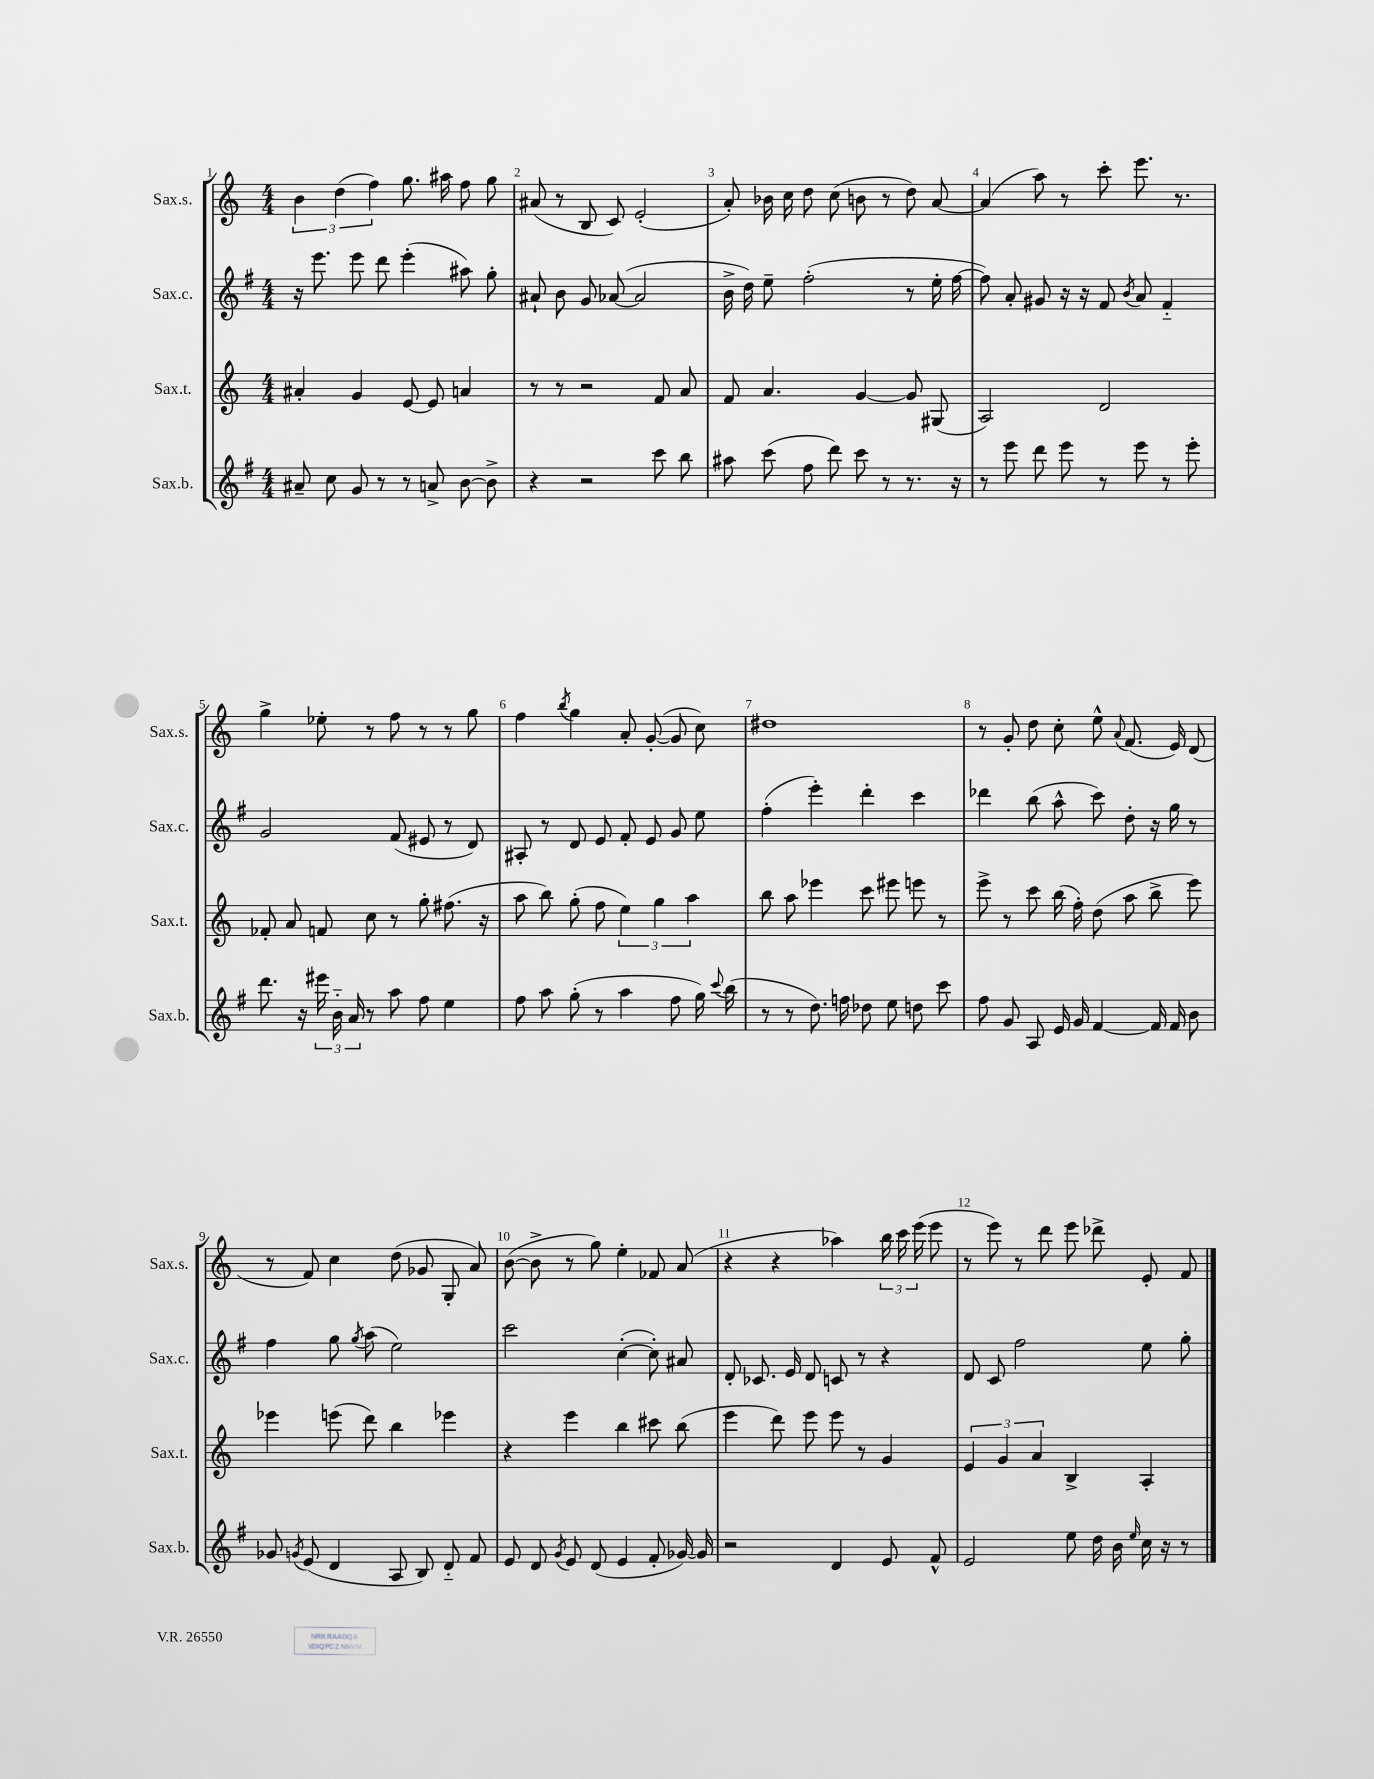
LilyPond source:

<<
\new StaffGroup <<
\new Staff = "s0" \with { instrumentName = "Sax.s." shortInstrumentName = "Sax.s." } {
    \clef treble \key c \major \numericTimeSignature \time 4/4
    \autoBeamOff \tuplet 3/2 { b'4 d''4( f''4) } g''8. ais''16 f''8 g''8 |
    ais'8( r8 b8 c'8) e'2-.( |
    a'8-.) bes'16 c''16 d''8 c''8( b'8 r8 d''8) a'8~ |
    a'4( a''8) r8 c'''8-. e'''8. r8. |
    g''4-> ees''8-. r8 f''8 r8 r8 g''8 |
    f''4 \acciaccatura { b''8 } g''4 a'8-. g'8~-.( g'8 c''8) |
    dis''1 |
    r8 g'8-. d''8 c''8-. e''8-^ \appoggiatura { a'8 } f'8.( e'16) d'8( |
    r8 f'8) c''4 d''8( ges'8 g8-. a'8) |
    b'8~( b'8-> r8 g''8) e''4-. fes'8 a'8( |
    r4 r4 aes''4) \tuplet 3/2 { b''16 c'''16 e'''16( } e'''8 |
    r8 e'''8) r8 d'''8 e'''8 des'''8-> e'8-. f'8 \bar "|." |
}
\new Staff = "s1" \with { instrumentName = "Sax.c." shortInstrumentName = "Sax.c." } {
    \clef treble \key g \major \numericTimeSignature \time 4/4
    \autoBeamOff r16 e'''8. e'''8 d'''8 e'''4-.( ais''8) g''8-. |
    ais'8-! b'8 g'8 aes'8~( aes'2 |
    b'16-> d''16) e''8-- fis''2-.( r8 e''16-. fis''16~ |
    fis''8) a'8-. gis'8 r16 r16 fis'8 \acciaccatura { b'8 } a'8 fis'4-_ |
    g'2 fis'8( eis'8 r8 d'8) |
    ais8-. r8 d'8 e'8 fis'8-. e'8 g'8 e''8 |
    fis''4-.( e'''4-.) d'''4-. c'''4 |
    des'''4 b''8( a''8-^ c'''8) d''8-. r16 g''16 r8 |
    fis''4 g''8 \acciaccatura { g''8 } a''8( e''2) |
    c'''2 c''4~-.( c''8-.) ais'8 |
    d'8-. ces'8. e'16 d'8 c'8 r8 r4 |
    d'8 c'8 fis''2 e''8 g''8-. \bar "|." |
}
\new Staff = "s2" \with { instrumentName = "Sax.t." shortInstrumentName = "Sax.t." } {
    \clef treble \key c \major \numericTimeSignature \time 4/4
    \autoBeamOff ais'4-. g'4 e'8~ e'8 a'4 |
    r8 r8 r2 f'8 a'8 |
    f'8 a'4. g'4~ g'8 gis8( |
    a2) d'2 |
    fes'8-. a'8 f'8 c''8 r8 g''8-. fis''8.( r16 |
    a''8 b''8) g''8-.( f''8 \tuplet 3/2 { e''4) g''4 a''4 } |
    b''8 a''8 ees'''4 c'''8 eis'''8 e'''8 r8 |
    e'''8-> r8 c'''8 b''16( f''16-.) d''8( a''8 b''8-> e'''8) |
    ees'''4 e'''8( d'''8) b''4 ees'''4 |
    r4 e'''4 b''4 cis'''8 b''8( |
    e'''4 d'''8) e'''8 e'''8 r8 g'4 |
    \tuplet 3/2 { e'4 g'4 a'4 } b4-> a4-. \bar "|." |
}
\new Staff = "s3" \with { instrumentName = "Sax.b." shortInstrumentName = "Sax.b." } {
    \clef treble \key g \major \numericTimeSignature \time 4/4
    \autoBeamOff ais'8-- c''8 g'8 r8 r8 a'8-> b'8~ b'8-> |
    r4 r2 c'''8 b''8 |
    ais''8 c'''8( fis''8 d'''8) c'''8 r8 r8. r16 |
    r8 e'''8 d'''8 e'''8 r8 e'''8 r8 e'''8-. |
    d'''8. r16 \tuplet 3/2 { eis'''16 b'16-_ a'16 } r8 a''8 fis''8 e''4 |
    fis''8 a''8 g''8-.( r8 a''4 fis''8 g''16) \appoggiatura { c'''8 } b''16( |
    r8 r8 d''8.) f''16 des''8 e''8 d''8 c'''8 |
    fis''8 g'8 a8 e'16 g'16 fis'4~ fis'16 fis'16 b'8 |
    ges'8 \acciaccatura { g'8 } e'8( d'4 a8 b8) d'8-_ fis'8 |
    e'8 d'8 \acciaccatura { g'8 } e'8 d'8( e'4 fis'8-. ges'16~) ges'16 |
    r2 d'4 e'8 fis'8-^ |
    e'2 e''8 d''16 b'16 \grace { e''16 } c''16 r16 r8 \bar "|." |
}
>>
>>
\layout { \context { \Score \override BarNumber.break-visibility = ##(#f #t #t) barNumberVisibility = #all-bar-numbers-visible } }
